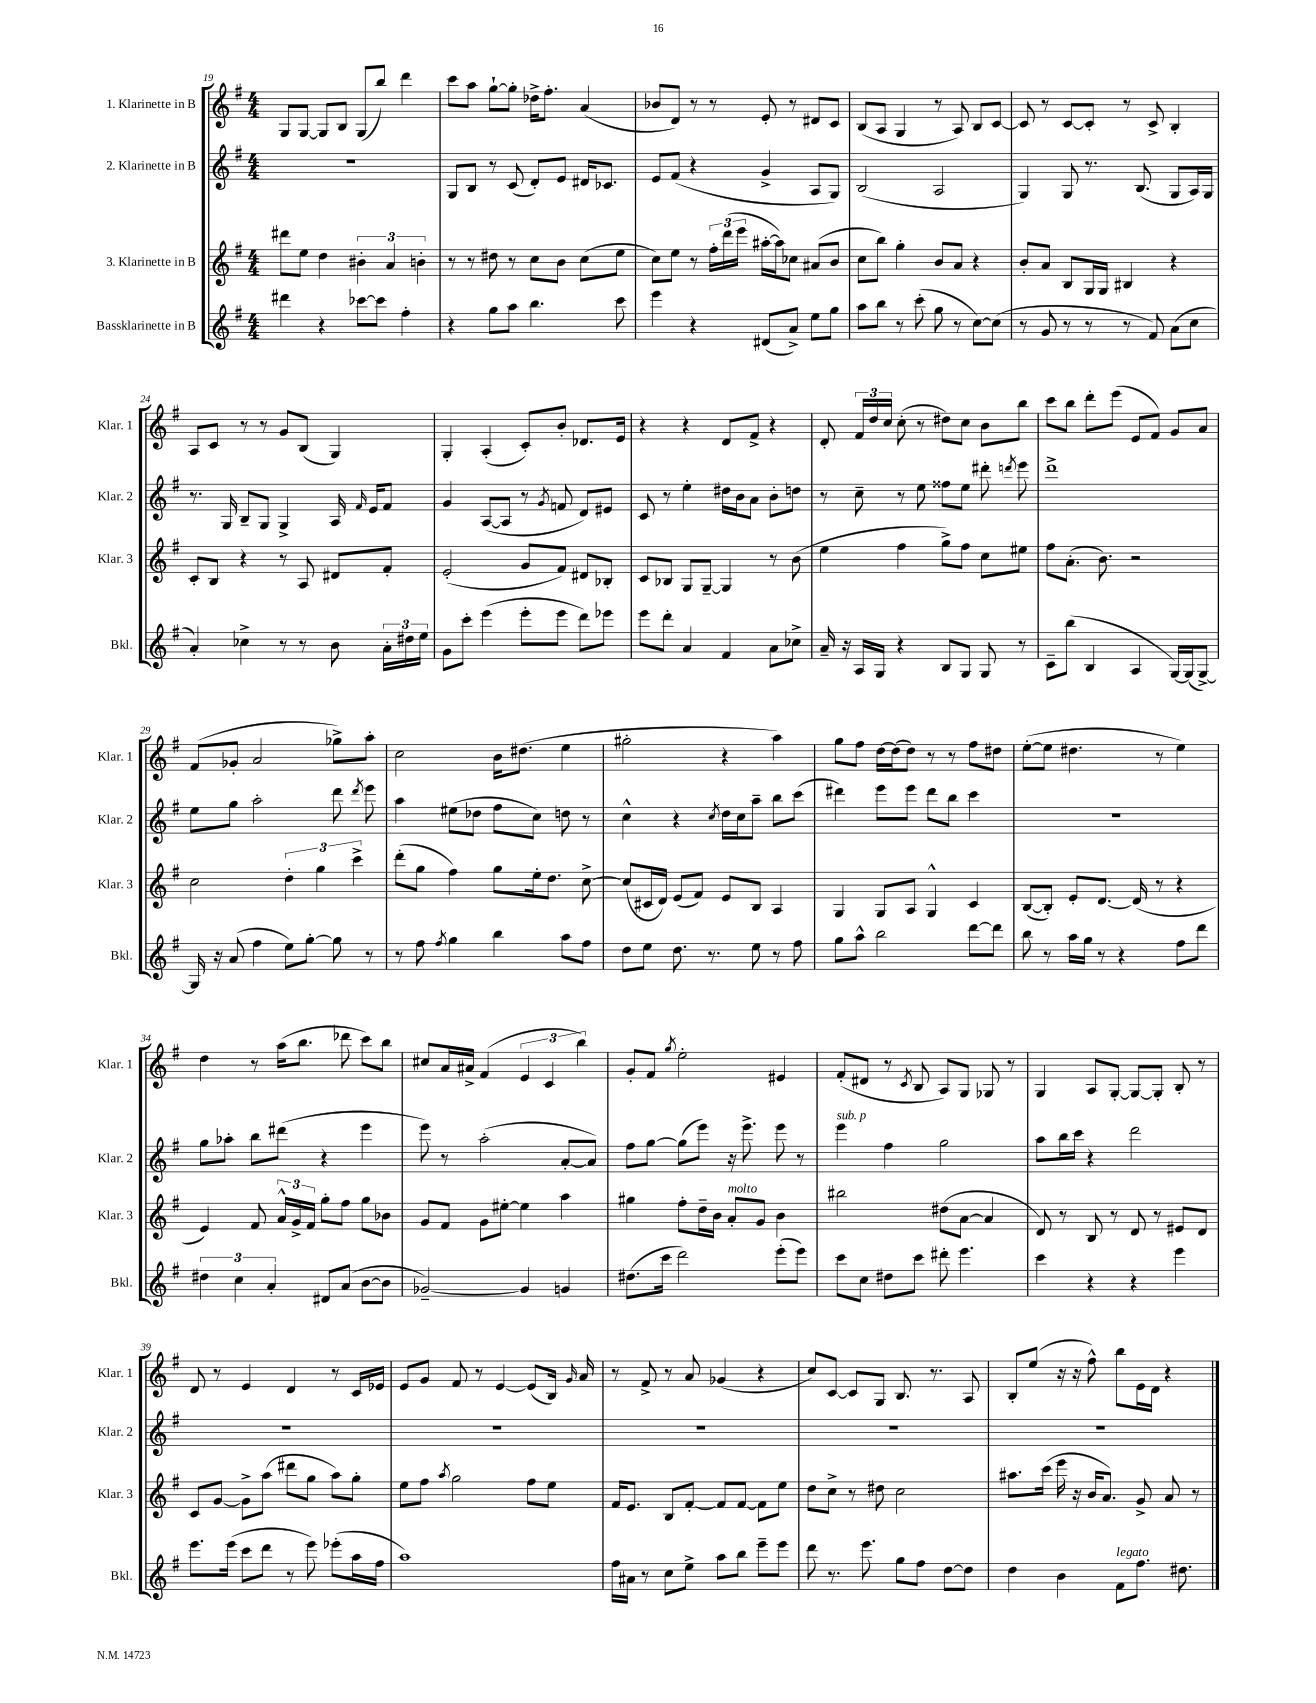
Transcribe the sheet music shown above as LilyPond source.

<<
\new StaffGroup <<
\new Staff = "s0" \with { instrumentName = "1. Klarinette in B" shortInstrumentName = "Klar. 1" } {
    \clef treble \key g \major \numericTimeSignature \time 4/4
    \autoBeamOff g8[ g8]~ g8[ b8] g8[( b''8]) d'''4 |
    c'''8[ a''8] g''8[~-! g''8]-. des''16[-> fis''8.]-. a'4( |
    bes'8[ d'8]) r8 r8 e'8-. r8 dis'8[ c'8] |
    b8[( a8] g4 r8 a8) b8[ c'8]~ |
    c'8 r8 c'8[~ c'8]-. r8 c'8-> b4-. |
    a8[ c'8] r8 r8 g'8[ b8]( g4) |
    g4-. a4-.( c'8[-.) b'8]-. des'8.[ e'16] |
    r4 r4 d'8[ fis'8]-> r4 |
    d'8-. \tuplet 3/2 { fis'16[ d''16 c''16] } c''8-.( r8 dis''8[) c''8] b'8[ b''8] |
    c'''8[ b''8] d'''8[-. e'''8]( e'8[ fis'8]) g'8[ a'8] |
    fis'8[( ges'8]-. a'2 ges''8[->) a''8]-. |
    c''2 b'16[ dis''8.]( e''4 |
    gis''2-. r4 a''4) |
    g''8[ fis''8] d''16[~ d''16( d''8]) r8 r8 fis''8[ dis''8] |
    e''8[~-.( e''8] dis''4. r8 e''4) |
    d''4 r8 a''16[( b''8.] des'''8 c'''8[) b''8] |
    cis''8[ a'16 ais'16]-> fis'4( \tuplet 3/2 { e'4 c'4 b''4) } |
    g'8[-. fis'8] \acciaccatura { g''8 } e''2-. eis'4 |
    fis'8[-.( dis'8] r8 \acciaccatura { c'8 } b8 a8[) g8] ges8 r8 |
    g4 a8[ g8]~-. g8[~ g8]-. b8-. r8 |
    d'8 r8 e'4 d'4 r8 c'16[ ees'16] |
    e'8[ g'8] fis'8 r8 e'4~ e'8[( b16]) \grace { g'16 } a'16 |
    r8 fis'8-> r8 a'8 ges'4( r4 |
    c''8[) c'8]~ c'8[ g8] b8. r8. a8 |
    b8[-. e''8]( r16 r16 fis''8-^) b''8[ e'16 d'16] r4 \bar "|." |
}
\new Staff = "s1" \with { instrumentName = "2. Klarinette in B" shortInstrumentName = "Klar. 2" } {
    \clef treble \key g \major \numericTimeSignature \time 4/4
    \autoBeamOff R1 |
    g8[ b8] r8 c'8( d'8[-.) e'8] dis'16[ ces'8.] |
    e'8[ fis'8]( r4 g'4-> a8[ g8]) |
    b2( a2 |
    g4) g8 r8. b8.( g8[ a16) g16] |
    r8. g16 b8[-- g8] g4-> a16 \grace { fis'16 } e'16[ fis'8] |
    g'4 a8[~( a8] r8 \acciaccatura { g'8 } f'8 d'8[) eis'8] |
    c'8 r8 e''4-. dis''16[ b'16 a'8] b'8[-. d''8] |
    r8 c''8-- r8 e''8 fisis''8[ e''8] dis'''8-. \acciaccatura { d'''8 } e'''8 |
    d'''1-> |
    e''8[ g''8] a''2-. d'''8 \acciaccatura { d'''8 } e'''8 |
    a''4 eis''8[( des''8] fis''8[ c''8]) d''8 r8 |
    c''4-^ r4 \acciaccatura { c''8 } d''16[ c''16 a''8]-- b''8[ c'''8]( |
    dis'''4) e'''8[ e'''8] dis'''8[ b''8] c'''4 |
    R1 |
    g''8[ aes''8]-. b''8[ dis'''8]( r4 e'''4 |
    e'''8) r8 a''2-.( a'8[~-. a'8]) |
    fis''8[ g''8]~ g''8[( e'''8]) r16 e'''8.-> e'''8 r8 |
    e'''4^\markup { \italic "sub. p" } fis''4 g''2 |
    a''8[ b''16 c'''16] r4 d'''2 |
    R1 |
    R1 |
    R1 |
    R1 |
    r1 \bar "|." |
}
\new Staff = "s2" \with { instrumentName = "3. Klarinette in B" shortInstrumentName = "Klar. 3" } {
    \clef treble \key g \major \numericTimeSignature \time 4/4
    \autoBeamOff dis'''8[ e''8] d''4 \tuplet 3/2 { bis'4-. a'4 b'4-. } |
    r8 r8 dis''8 r8 c''8[ b'8] c''8[( e''8] |
    c''8[) e''8] r8 \tuplet 3/2 { fis''16[-. d'''16( e'''16] } ais''16[~-. ais''16) ces''8] ais'8[( b'8] |
    c''8[ b''8]) g''4-. b'8[ a'8] r4 |
    b'8[-. a'8] b8[ g16 g16] bis4 r4 |
    c'8[-. b8] r4 r8 a8 dis'8[ fis'8]-. |
    e'2-.( g'8[ fis'8]) dis'8[ bes8]-. |
    c'8[ bes8] g8[ g8]~-- g4 r8 b'8( |
    e''4 fis''4 g''8[->) fis''8] c''8[ eis''8] |
    fis''8[ a'8.]-.( b'8.) r2 |
    c''2 \tuplet 3/2 { d''4-. g''4 c'''4-> } |
    d'''8[-.( g''8] fis''4) g''8[ e''16-. d''8.] c''8~-> |
    c''8[( cis'16 d'16]) e'8[( fis'8]) e'8[ b8] a4 |
    g4 g8[ a8] g4-^ c'4 |
    b8[~( b8]-.) e'8[-. d'8.]~ d'16( r8 r4 |
    e'4) fis'8 \tuplet 3/2 { a'16[-^ g'16-> fis'16] } g''8[-. fis''8] g''8[ bes'8] |
    g'8[ fis'8] g'8[ eis''8]~-. eis''4 a''4 |
    gis''4 fis''8[-. d''16-- b'16] a'8[-.^\markup { \italic "molto" } g'8] b'4 |
    bis''2 dis''8[( a'8]~ a'4 |
    d'8) r8 b8 r8 d'8 r8 eis'8[ d'8] |
    c'8[ g'8]~ g'8[-> a''8]( dis'''8[ g''8] a''8[) g''8]-. |
    e''8[ fis''8] \acciaccatura { a''8 } g''2 fis''8[ e''8] |
    fis'16[ e'8.] b8[ fis'8]~-. fis'8[ fis'8]~ fis'8[ e''8] |
    d''8[ c''8]-> r8 dis''8 c''2 |
    ais''8.[ c'''16]( e'''16 r16 b'16[ a'8.]) g'8-> a'8 r8 \bar "|." |
}
\new Staff = "s3" \with { instrumentName = "Bassklarinette in B" shortInstrumentName = "Bkl." } {
    \clef treble \key g \major \numericTimeSignature \time 4/4
    \autoBeamOff dis'''4 r4 ces'''8[~ ces'''8] fis''4-. |
    r4 g''8[ a''8] b''4. c'''8 |
    e'''4 r4 dis'8[( a'8]->) e''8[ g''8] |
    a''8[ b''8] r8 c'''8-.( g''8 r8 c''8[~) c''8]( |
    r8 g'8 r8 r8 r8 fis'8) a'8[( c''8] |
    a'4-.) ces''4-> r8 r8 b'8 \tuplet 3/2 { a'16[-. dis''16 e''16] } |
    g'8[ c'''8]-. e'''4( e'''8[-. e'''8] d'''8[) ees'''8] |
    e'''8[ d'''8]-. a'4 fis'4 a'8[ ces''8]-> |
    a'16-- r16 a16[ g16] r4 b8[ g8] g8 r8 |
    c'8[-- b''8]( b4 a4 g16[~) g16( g8]~->) |
    g16 r16 a'8( fis''4 e''8[) g''8]~-. g''8 r8 |
    r8 fis''8 \acciaccatura { fis''8 } g''4 b''4 a''8[ fis''8] |
    d''8[ e''8] d''8. r8. e''8 r8 fis''8 |
    g''8[ a''8]-^ b''2 d'''8[~ d'''8] |
    b''8 r8 a''16[ g''16] r8 r4 fis''8[ d'''8] |
    \tuplet 3/2 { dis''4 c''4 a'4-. } dis'8[ a'8]( b'8[~ b'8] |
    ges'2~--) ges'4 g'4 |
    dis''8.[( c'''16] d'''2) e'''8[-.( e'''8]) |
    c'''8[ c''8] dis''8[ c'''8] dis'''8-. e'''4. |
    c'''4 r4 r4 e'''4 |
    e'''8.[ e'''16]( c'''8[ d'''8] r8 e'''8) ees'''8[-.( a''16 fis''16] |
    a''1) |
    fis''16[ ais'16] r8 c''8[ e''8]-> a''8[ b''8] e'''8[-- e'''8] |
    d'''8 r8. e'''8. g''8[ fis''8] d''8[~ d''8] |
    d''4 b'4 fis'8[^\markup { \italic "legato" } fis''8.] dis''8. \bar "|." |
}
>>
>>
\layout { \context { \Score currentBarNumber = #19 } }
